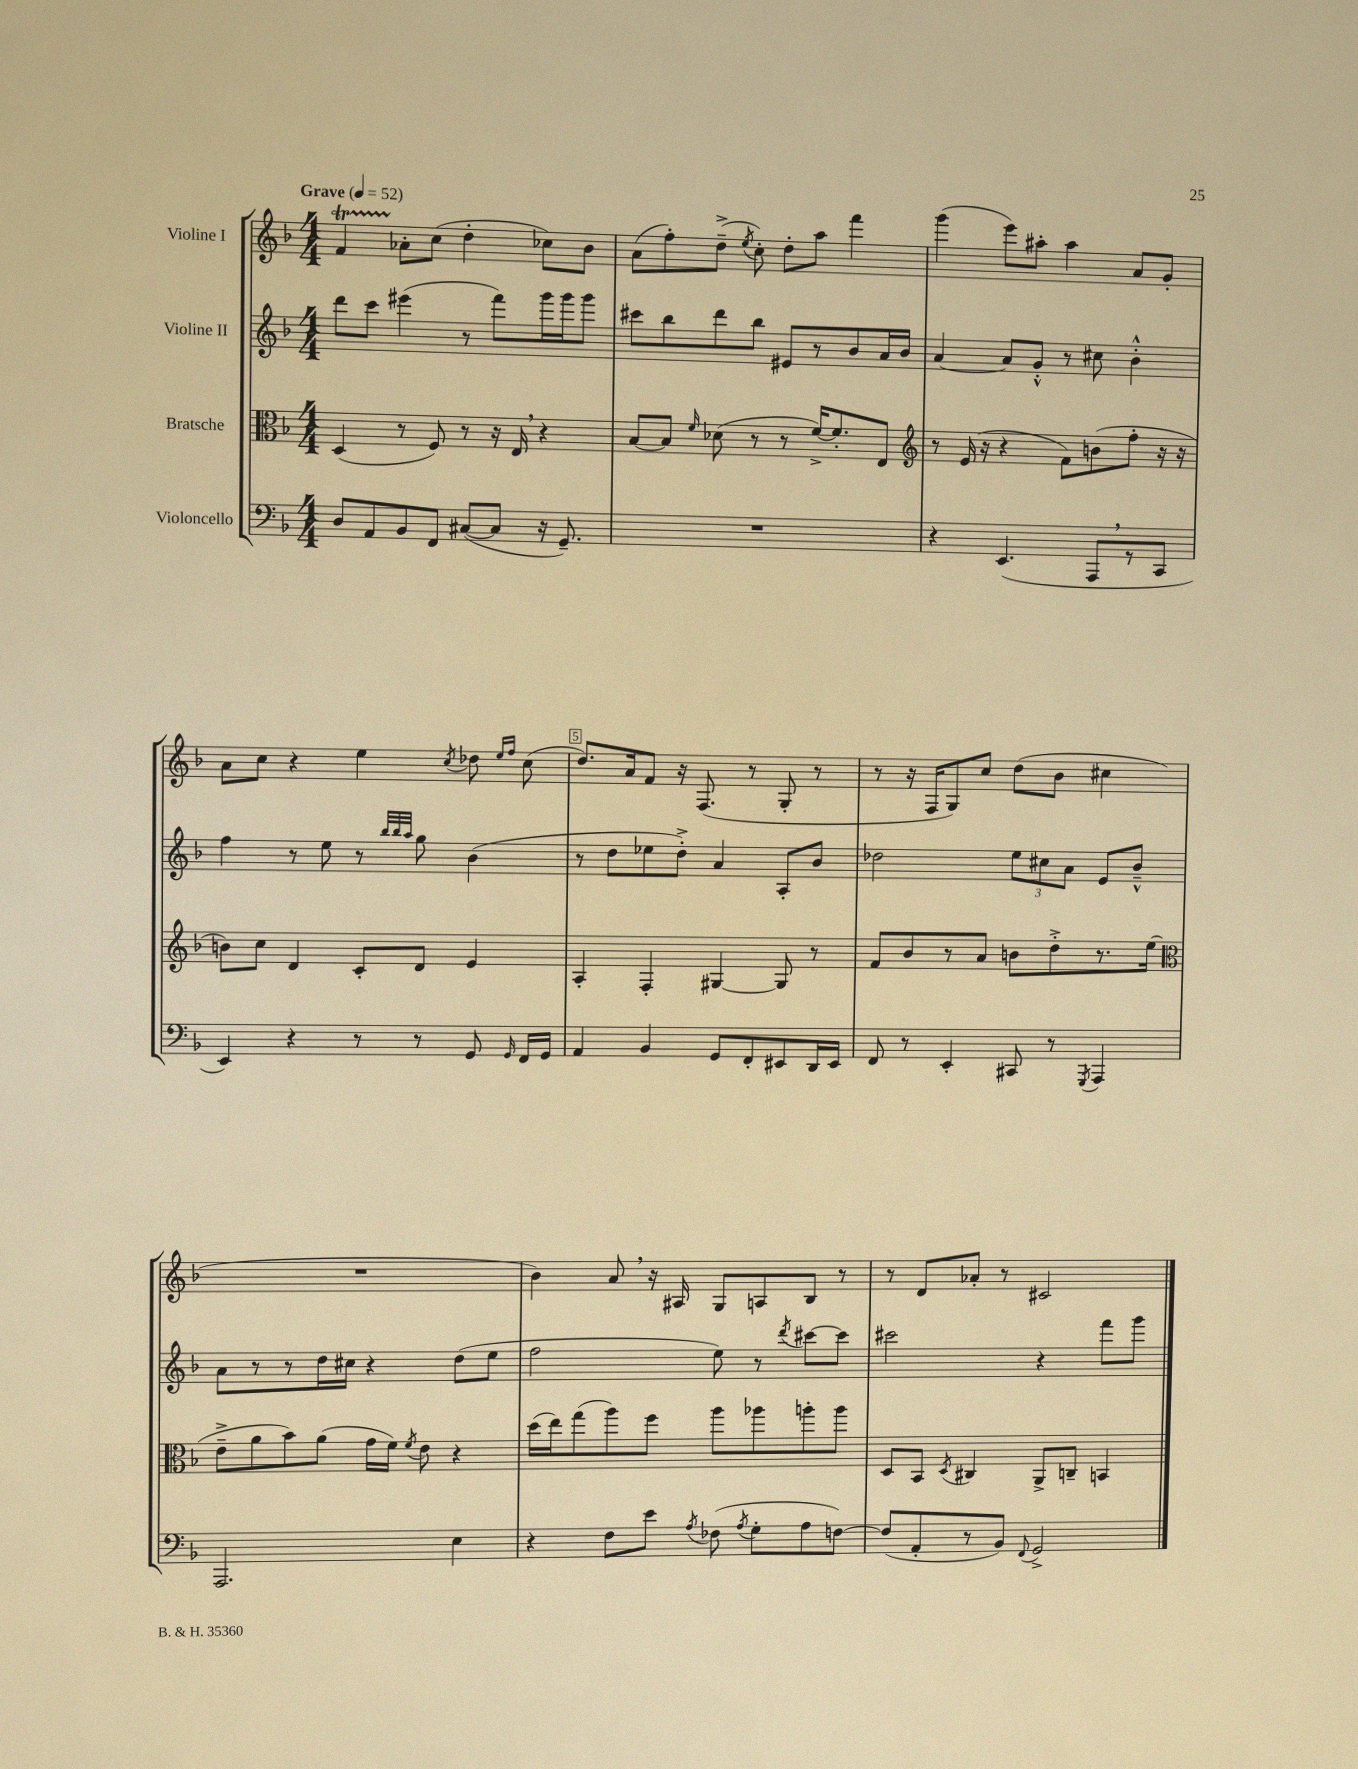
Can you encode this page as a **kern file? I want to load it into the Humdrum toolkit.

**kern	**kern	**kern	**kern
*staff4	*staff3	*staff2	*staff1
*clefF4	*clefC3	*clefG2	*clefG2
*k[b-]	*k[b-]	*k[b-]	*k[b-]
*M4/4	*M4/4	*M4/4	*M4/4
*MM52	*MM52	*MM52	*MM52
8D	(4D	8ddd	4f
8AA	.	8ccc	.
8BB-	8r	(4eee#	8a-'
8FF	8F)	.	(8cc
([8C#	8r	8r	4dd'
8C#]	16r	8fff)	.
.	16E	.	.
16r	4r	16ggg	8cc-)
8.GG~)	.	16ggg	.
.	.	8ggg	8b-
=	=	=	=
1r	[8B-	8ccc#	(8a
.	8B-]	8bb-	8ff')
.	16qqf	.	.
.	(8d-	8ddd	(8dd~^
.	.	.	8qee
.	8r	8bb-	8cc')
.	8r	8e#	8dd'
.	[16f^)	8r	8aa
.	8.f']	.	.
.	.	8b-	4fff
.	8E	16a	.
.	.	16b-	.
=	=	=	=
*	*clefG2	*	*
4r	8r	[4a	(4ggg
.	(16e	.	.
.	16r	.	.
(4.EE	4r	8a]	8eee)
.	.	8g'^^	8aa#'
.	8f)	8r	4aa#
8AAA	(8b	8cc#	.
8r	8ff'	4b-'^^	8a
8CC	16r	.	8g'
.	16r	.	.
=	=	=	=
4EE)	8b)	4ff	8a
.	8cc	.	8cc
4r	4d	8r	4r
.	.	8ee	.
8r	8c'	8r	4ee
.	.	32qqbb-	.
.	.	32qqbb-	.
.	.	32qqaa	.
8r	8d	8gg	.
.	.	.	8qcc
8GG	4e	(4b-	8dd-
.	.	.	16qqee
16qqGG	.	.	16qqff
16FF	.	.	(8cc
16GG	.	.	.
=	=	=	=
4AA	4A'	8r	8.dd)
.	.	8dd	.
.	.	.	16a
4BB-	4F'	8ee-	8f
.	.	8dd'^)	16r
.	.	.	(8.F
8GG	[4G#	4a	.
8FF'	.	.	8r
8EE#	8G#]	8A'	8G'
16DD	8r	8b-	8r
16EE#	.	.	.
=	=	=	=
8FF	8f	2dd-	8r
8r	8b-	.	16r
.	.	.	16F
4EE'	8r	.	8G)
.	8a	.	8cc
8CC#	8b	12ee	(8dd
.	.	12cc#	.
8r	8dd'^	.	8b-
.	.	12a	.
8qGGG	.	.	.
4AAA	8.r	8e	4cc#
.	.	8b-~^^	.
.	(16ee	.	.
=	=	=	=
*	*clefC3	*	*
2.AAA	8e~^	8a	1r
.	8a	8r	.
.	8b-)	8r	.
.	(8a	16dd	.
.	.	16cc#	.
.	16g	4r	.
.	16f)	.	.
.	8qf	.	.
.	8e	.	.
4E	4r	(8dd	.
.	.	8ee	.
=	=	=	=
4r	(16dd	2ff	4b-)
.	16ee)	.	.
.	(8gg	.	.
8F	8aa)	.	8a
8e	8ff	.	16r
.	.	.	16A#
8qA	.	.	.
(8F-	8aa	8ee)	8G
8qA	.	.	.
8G'	8aa-	8r	8A
.	.	8qddd	.
8A	8aa'	[8ccc#	8B-
[8F)	8aa	8ccc#]	8r
=	=	=	=
(8F]	8D	2ccc#	8r
8AA'	8BB-	.	8d
.	8qD	.	.
8r	4C#	.	8a-'
8BB-)	.	.	8r
8qqFF	.	.	.
2GG^	8AA^	4r	2c#
.	8C~	.	.
.	4BB	8fff	.
.	.	8ggg	.
==	==	==	==
*-	*-	*-	*-
